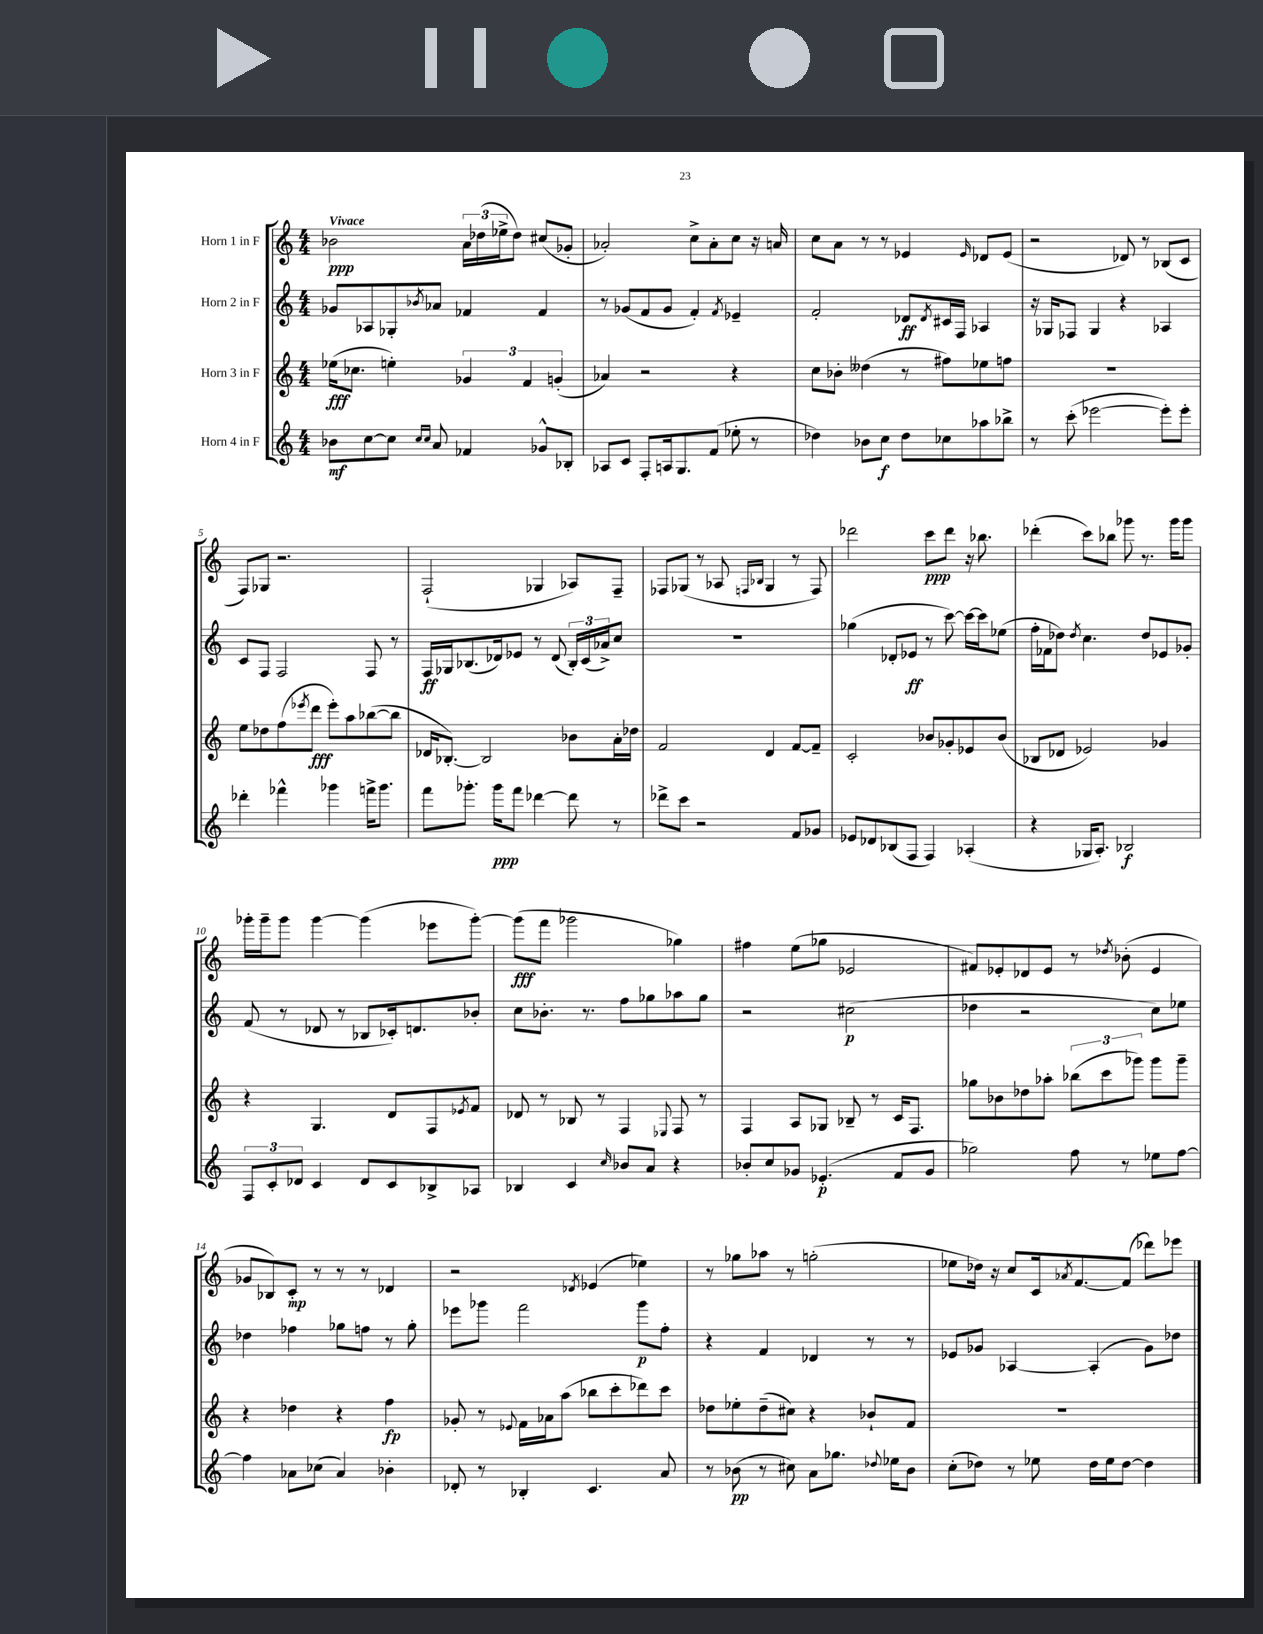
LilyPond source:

<<
\new StaffGroup <<
\new Staff = "s0" \with { instrumentName = "Horn 1 in F" } {
    \clef treble \key c \major \numericTimeSignature \time 4/4 \tempo "Vivace"
    bes'2\ppp \tuplet 3/2 { a'16 des''16( ees''16-> } des''8) cis''8( ges'8-. |
    aes'2-.) c''8-> aes'8-. c''8 r16 a'16 |
    c''8 a'8 r8 r8 ees'4 \grace { ees'16 } des'8 ees'8( |
    r2 des'8) r8 bes8( c'8 |
    f8) ges8 r2. |
    f2-!( ges4 aes8) f8-- |
    fes8 ges8( r8 aes8 \grace { f16 bes16 } ges4 r8 f8) |
    des'''2 c'''8\ppp des'''8 r16 bes''8. |
    des'''4-.( c'''8) bes''8 ges'''8 r8. ges'''16 ges'''8 |
    ges'''16-. ges'''16-- ges'''8 ges'''4~ ges'''4( ees'''8 ges'''8~-.) |
    ges'''8\fff( f'''8 ges'''2 ges''4) |
    fis''4 e''8( ges''8 ees'2 |
    fis'8) ees'8-. des'8 ees'8 r8 \acciaccatura { des''8 } bes'8-.( ees'4 |
    ges'8 bes8) c'8-.\mp r8 r8 r8 des'4 |
    r2 \acciaccatura { des'8 } ees'4( ees''4) |
    r8 ges''8 aes''8 r8 g''2-.( |
    ees''8 des''16) r16 c''8 c'16 \acciaccatura { aes'8 } f'8.~ f'8( des'''8) ees'''8 \bar "|." |
}
\new Staff = "s1" \with { instrumentName = "Horn 2 in F" } {
    \clef treble \key c \major \numericTimeSignature \time 4/4
    ges'8 aes8 ges8-. \acciaccatura { bes'8 } aes'8 fes'4 fes'4 |
    r8 ges'8( f'8 ges'8 f'4-.) \acciaccatura { f'8 } ees'4-- |
    f'2-. des'8\ff \acciaccatura { des'8 } cis'16 f16 aes4 |
    r16 ges16 fes8 ges4 r4 aes4 |
    c'8 f8 f2 f8 r8 |
    f16\ff ges16 bes8.( des'16) ees'8 r8 des'8( \tuplet 3/2 { bes16-.) c'16( aes'16->) } c''8 |
    R1 |
    ges''4( des'8-. ees'8\ff r8 c'''8~) c'''16~ c'''16 ees''8( |
    f''16-. fes'16 des''8) \acciaccatura { des''8 } c''4. des''8 ees'8 ges'8-. |
    f'8( r8 des'8 r8 bes8 ces'16-.) d'8. bes'8-. |
    c''8 bes'8.-. r8. f''8 ges''8 aes''8 ges''8 |
    r2 cis''2\p( |
    des''4 r2 c''8) ees''8 |
    des''4 fes''4 ges''8 f''8 r8 ges''8-. |
    ees'''8 ges'''8 f'''2 ges'''8\p f''8-. |
    r4 f'4 des'4 r8 r8 |
    ees'8 ges'8 aes4~ aes4-.( ges'8) des''8 \bar "|." |
}
\new Staff = "s2" \with { instrumentName = "Horn 3 in F" } {
    \clef treble \key c \major \numericTimeSignature \time 4/4
    ees''16\fff( ces''8. e''4-.) \tuplet 3/2 { ges'4 f'4 g'4-.( } |
    aes'4) r2 r4 |
    c''8 bes'8-. deses''4( r8 fis''8) ees''8 f''8 |
    R1 |
    e''8 des''8 f''8( \acciaccatura { ees'''8 } d'''8\fff ees'''8-.) a''8 bes''8~( bes''8 |
    des'16 bes8.~-.) bes2 bes'8 a'16-. des''16 |
    f'2 d'4 f'8~ f'8-- |
    c'2-. bes'8 ges'8-. ees'8 bes'8( |
    bes8 des'8 ees'2) ges'4 |
    r4 g4. d'8 f8 \acciaccatura { ees'8 } f'8 |
    des'8 r8 bes8 r8 f4 \appoggiatura { ees8 } f8 r8 |
    f4 a8 ges8 bes8-- r8 c'16 f8. |
    ges''8 bes'8 des''8 aes''8-. \tuplet 3/2 { bes''8( c'''8 ges'''8) } ges'''8 ges'''8-- |
    r4 des''4 r4 f''4\fp |
    ges'8-. r8 \appoggiatura { ees'8 } f'16 aes'16 a''8( bes''8 c'''8-. des'''8) c'''8 |
    des''8 ees''8-. des''8--( cis''8) r4 bes'8-! f'8 |
    R1 \bar "|." |
}
\new Staff = "s3" \with { instrumentName = "Horn 4 in F" } {
    \clef treble \key c \major \numericTimeSignature \time 4/4
    bes'8\mf c''8~ c''8 \grace { c''16 c''16 } a'8 fes'4 ges'8-^ bes8-. |
    aes8 c'8 f8-. a16 g8. f'8( ees''8-. r8 |
    des''4) bes'8 c''8\f des''8 ces''8 aes''8 bes''8-> |
    r8 c'''8-.( ees'''2~ ees'''8-.) ees'''8-. |
    des'''4-. fes'''4-^ ges'''4 f'''16-> ges'''8. |
    f'''8 ges'''8.-. ges'''16\ppp f'''8 des'''4~ des'''8 r8 |
    des'''8-> c'''8 r2 f'8 ges'8 |
    ees'8 des'8 bes8( f8 f4) aes4-.( |
    r4 ges16 a8.-.) bes2\f |
    \tuplet 3/2 { f8 c'8-. des'8 } c'4 des'8 c'8 bes8-> aes8 |
    bes4 c'4 \grace { c''16 } bes'8 a'8 r4 |
    bes'8-. c''8 ges'8 ees'4.-.\p( f'8 ges'8 |
    ges''2) f''8 r8 ees''8 f''8~ |
    f''4 aes'8 ces''8( aes'4) bes'4-. |
    des'8-. r8 bes4-. c'4. a'8 |
    r8 bes'8\pp( r8 cis''8) a'8 ges''8. \appoggiatura { des''8 } ees''16 bes'8 |
    c''8-.( des''8) r8 ees''8 des''16 ees''16 des''8~ des''4 \bar "|." |
}
>>
>>
